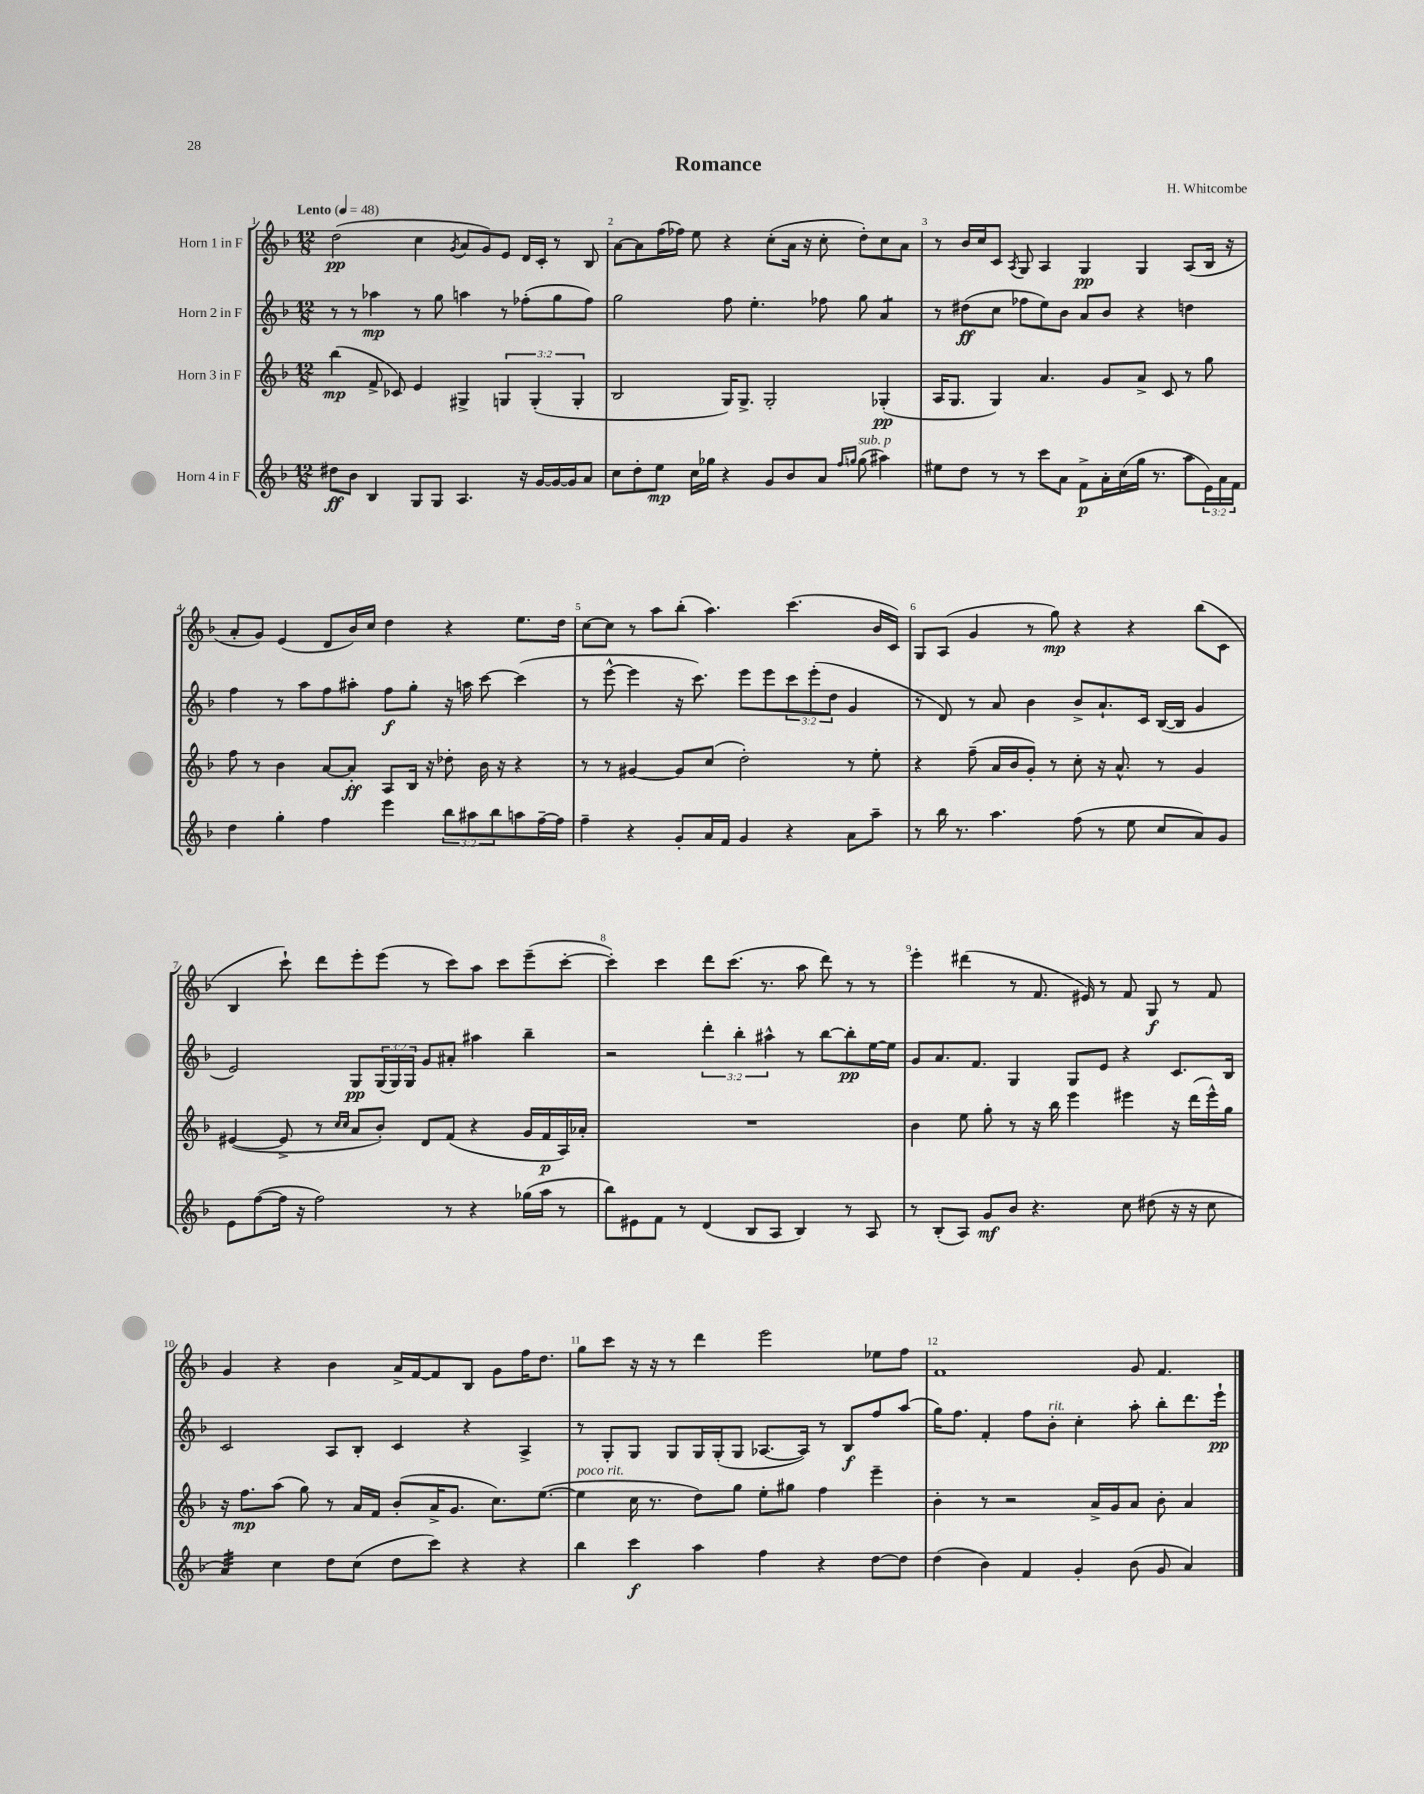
\header { title = "Romance" composer = "H. Whitcombe" }
<<
\new StaffGroup <<
\new Staff = "s0" \with { instrumentName = "Horn 1 in F" } {
    \clef treble \key f \major \numericTimeSignature \time 12/8 \tempo "Lento" 4 = 48
    d''2\pp( c''4 \acciaccatura { g'8 } a'8 g'8) e'8 d'16 c'16-. r8 bes8 |
    a'8~ a'8 f''16( fes''16) e''8 r4 c''8-.( a'16 r16 c''8-. d''8-.) c''8 a'8 |
    r8 bes'16 c''16 c'8 \acciaccatura { a8 } g8 a4 g4\pp g4 a8( bes16 r16 |
    a'8-. g'8) e'4( d'8 bes'16) c''16 d''4 r4 e''8. d''16 |
    c''8~ c''8 r8 a''8 bes''8-.( a''4.) c'''4.( bes'16 c'16) |
    g8 a8( g'4 r8 g''8\mp) r4 r4 bes''8( c'8 |
    bes4 c'''8-!) d'''8 e'''8-. e'''8( r8 c'''8) a''8 c'''8 e'''8--( c'''8~-. |
    c'''4-.) c'''4 d'''8 c'''8.( r8. a''8 d'''8) r8 r8 |
    e'''4-. dis'''4( r8 f'8. eis'16) r8 f'8 g8\f r8 f'8 |
    g'4 r4 bes'4 a'16-> f'16~ f'8 bes8 g'8 f''16 d''8. |
    g''8 c'''8 r16 r16 r8 d'''4 e'''2 ees''8 f''8 |
    f'1 g'8 f'4. \bar "|." |
}
\new Staff = "s1" \with { instrumentName = "Horn 2 in F" } {
    \clef treble \key f \major \numericTimeSignature \time 12/8 \override Staff.TupletNumber.text = #tuplet-number::calc-fraction-text
    r8 r8 aes''4\mp r8 g''8 a''4 r8 fes''8-.( g''8 fes''8) |
    g''2 f''8 e''4.-. fes''8 g''8 a'4:8 |
    r8 dis''8\ff( c''8 fes''8 e''8) bes'8 a'8 bes'8 r4 d''4 |
    f''4 r8 a''8 f''8 ais''8-. f''8\f g''8-. r16 a''16 c'''8~ c'''4( |
    r8 e'''8~-^ e'''4 r16 c'''8.) e'''8 e'''8 \tuplet 3/2 { c'''8 e'''8-.( d''8 } g'4 |
    r8 d'8) r8 a'8 bes'4 bes'8-> a'8.-! c'16 bes16~( bes16 g'4 |
    e'2) g8\pp \tuplet 3/2 { g16( g16) g16 } g'8 ais'8-. ais''4 bes''4-- |
    r2 \tuplet 3/2 { d'''4-. bes''4-. ais''4-^ } r8 bes''8~ bes''8-.\pp e''16~ e''16 |
    g'8 a'8. f'8. g4 g8 e'8 r4 c'8. bes16 |
    c'2 a8 bes8-. c'4 r4 a4-> |
    r8 g8-. g8 g8 g16 g16-.( g8 aes8.~ aes16) r8 bes8\f f''8 a''8( |
    g''16) f''8. f'4-. f''8 bes'8-.^\markup { \italic "rit." } c''4-. a''8-. bes''8-. d'''8. e'''16-!\pp \bar "|." |
}
\new Staff = "s2" \with { instrumentName = "Horn 3 in F" } {
    \clef treble \key f \major \numericTimeSignature \time 12/8 \override Staff.TupletNumber.text = #tuplet-number::calc-fraction-text
    bes''4\mp( f'8-> ces'8) e'4 gis4-> \tuplet 3/2 { g4 g4-.( g4-. } |
    bes2 g16) g8.-> g2-. ges4-.\pp( |
    a16 g8. g4) a'4. g'8 a'8-> c'8 r8 g''8 |
    f''8 r8 bes'4 a'8~ a'8-.\ff a8 bes16 r16 des''8-. bes'16 r16 r4 |
    r8 r8 gis'4~ gis'8 c''8( d''2-.) r8 e''8-. |
    r4 f''8--( a'16 bes'16 g'8-.) r8 c''8-. r16 a'8.-^ r8 g'4 |
    eis'4~( eis'8-> r8 \grace { c''16 c''16 } a'8 bes'8-.) d'8 f'8( r4 g'16 f'16\p a16) aes'16-. |
    R1. |
    bes'4 e''8 g''8-. r8 r16 bes''16 e'''4 eis'''4 r16 d'''16( eis'''16-^) g''16 |
    r16 f''8.\mp a''8( g''8) r8 a'16 f'16 bes'8-.( a'16-> g'8. c''8.) e''8.~( |
    e''4^\markup { \italic "poco rit." } c''16 r8. d''8) g''8 e''8-. gis''8 f''4 e'''4-- |
    bes'4-. r8 r2 a'16-> g'16 a'8 bes'8-. a'4 \bar "|." |
}
\new Staff = "s3" \with { instrumentName = "Horn 4 in F" } {
    \clef treble \key f \major \numericTimeSignature \time 12/8 \override Staff.TupletNumber.text = #tuplet-number::calc-fraction-text
    dis''8\ff bes'8 bes4 g8 g8 a4. r16 g'16~ g'16~ g'16 a'8 |
    c''8 d''8-. e''8\mp c''16 ges''16 r4 g'8 bes'8 a'8 \grace { f''16 g''16 } g''8^\markup { \italic "sub. p" }( ais''4) |
    eis''8 d''8 r8 r8 c'''8 a'8 f'8->\p a'16-. c''16( g''16 r8. a''8 \tuplet 3/2 { e'16) a'16 f'16 } |
    d''4 g''4-. f''4 e'''4 \tuplet 3/2 { bes''8 ais''8 bes''8 } a''8 f''16~-- f''16 |
    f''4-- r4 g'8-. a'16 f'16 g'4 r4 a'8 a''8-- |
    r8 bes''16 r8. a''4. f''8( r8 e''8 c''8 a'8) g'8 |
    e'8 f''8~( f''16 r16 f''2) r8 r4 ges''16( a''16 r8 |
    bes''8) eis'8 f'8 r8 d'4( bes8 a8 bes4) r8 a8 |
    r8 bes8-.( a8) g'8\mf bes'8 r4. c''8 dis''8( r16 r16 c''8 |
    a'4:32) c''4 d''8 c''8( d''8 c'''8) r4 r4 |
    bes''4 c'''4\f a''4 f''4 r4 d''8~ d''8 |
    d''4( bes'4) f'4 g'4-. bes'8( g'8 a'4) \bar "|." |
}
>>
>>
\layout { \context { \Score \override BarNumber.break-visibility = ##(#f #t #t) barNumberVisibility = #all-bar-numbers-visible } }
